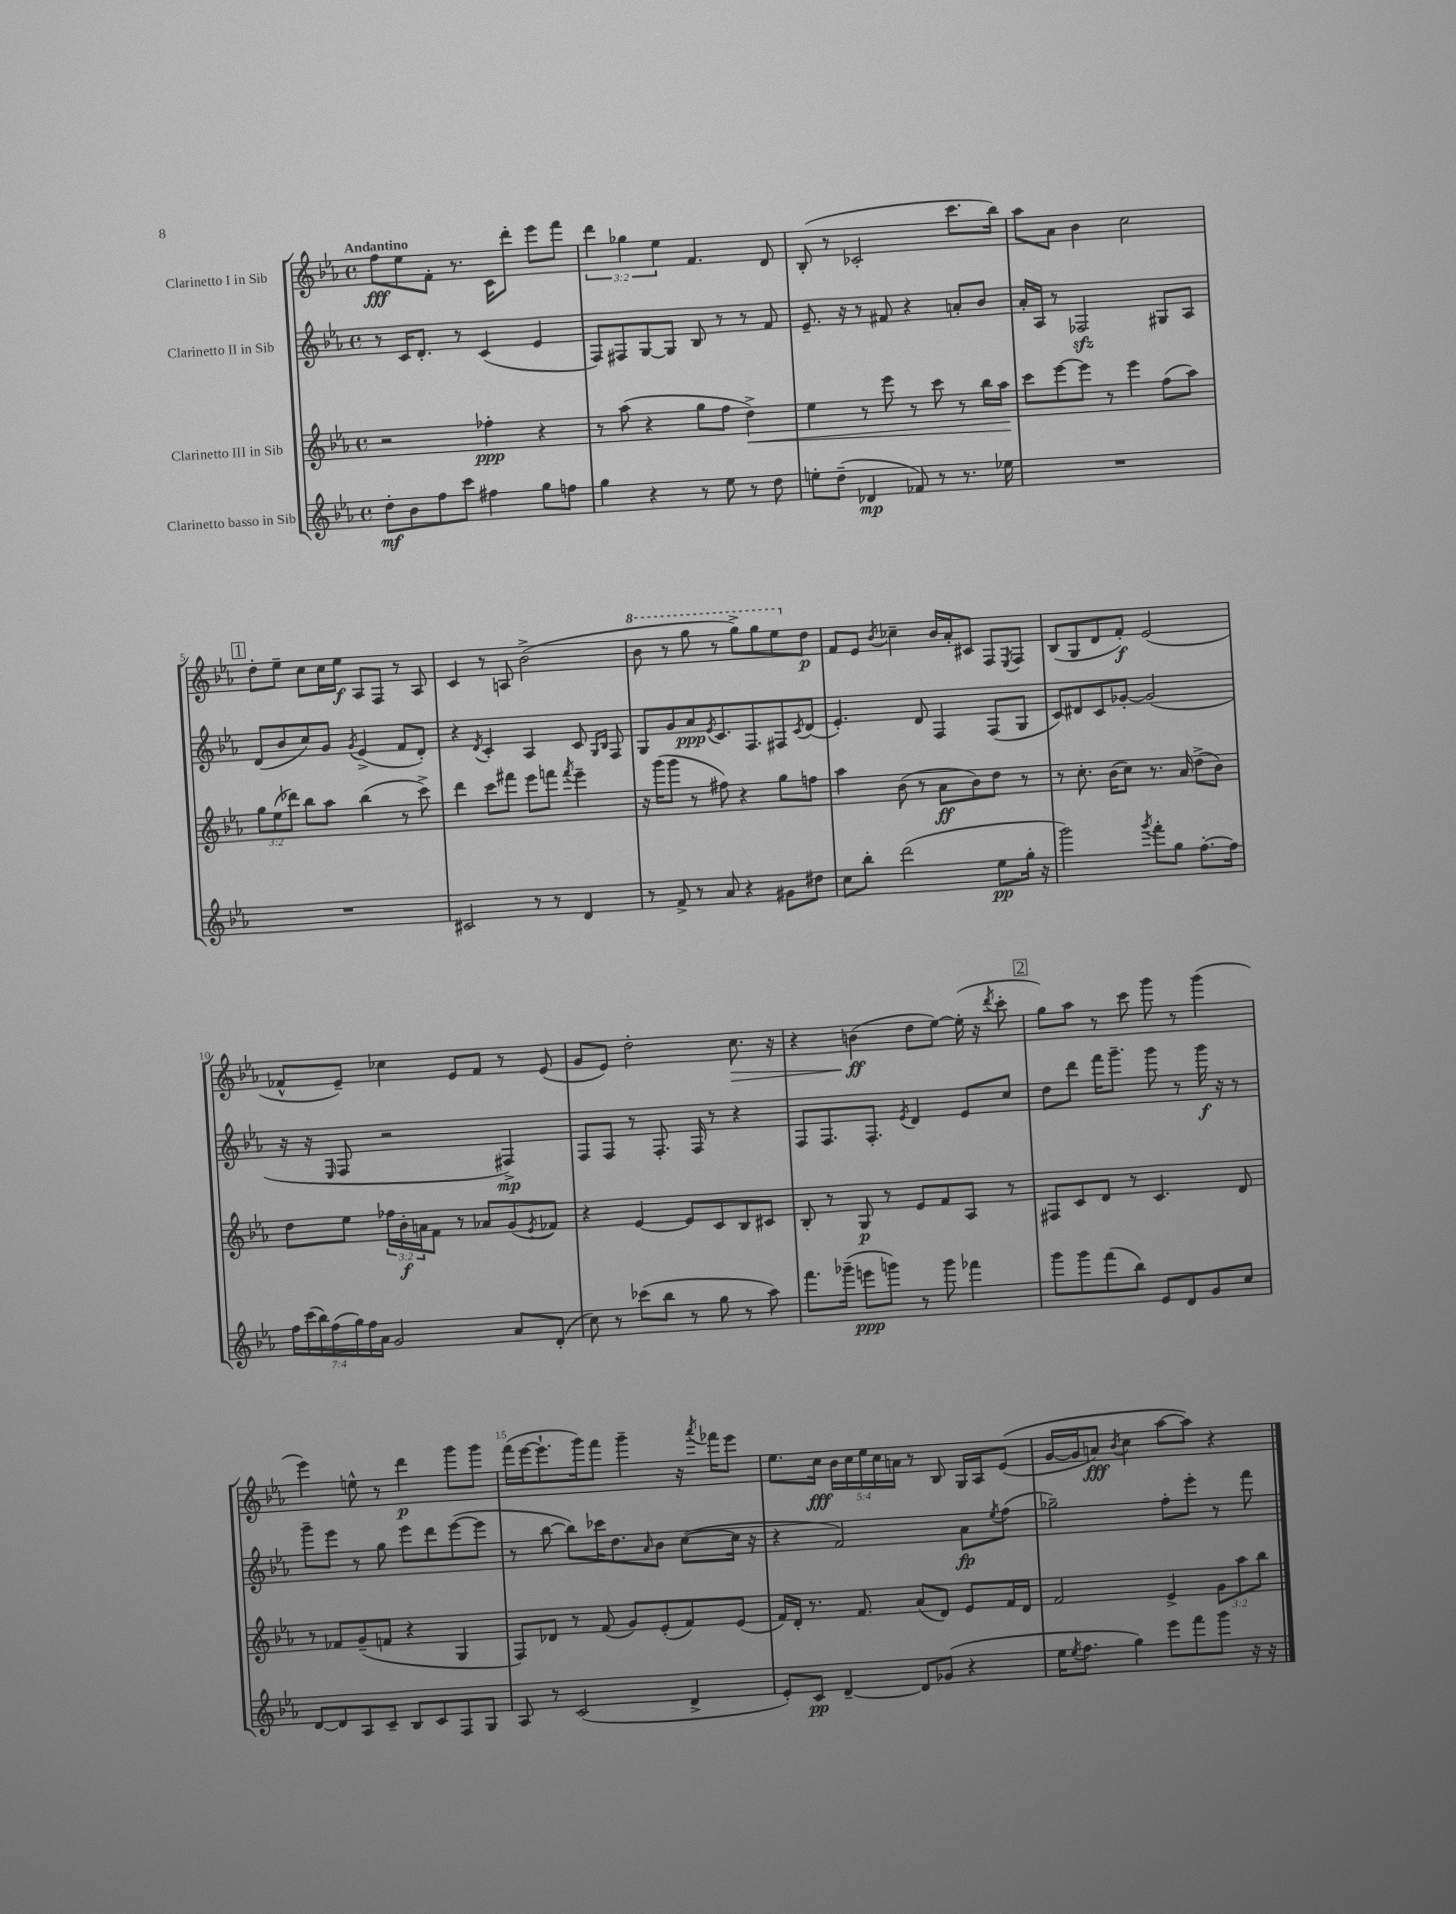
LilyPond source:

<<
\new StaffGroup <<
\new Staff = "s0" \with { instrumentName = "Clarinetto I in Sib" } {
    \clef treble \key ees \major \defaultTimeSignature \time 4/4 \override Staff.TupletNumber.text = #tuplet-number::calc-fraction-text \tempo "Andantino"
    f''8\fff ees''8 f'8-. r8. c'16 d'''8-. ees'''8 f'''8 |
    \tuplet 3/2 { d'''4 ges''4 ees''4 } f'4. d'8 |
    bes8-.( r8 ces'2-. c'''8. bes''16) |
    aes''8 aes'8 bes'4 c''2 |
    \mark \markup { \box "1" } d''8-. ees''8-- c''8 c''16 ees''16\f aes8 f8 r8 aes8 |
    c'4 r8 a8 bes'2->( |
    \ottava #1 bes''8 r8 g'''8 r8 g'''8->) g'''8 ees'''8 \ottava #0 d''8\p |
    f'8 ees'8 \acciaccatura { bes'8 } ces''4-- bes'16 aes'16-. cis'8 f8 \acciaccatura { ees8 } f8 |
    bes8( g8 d'8 f'8-.\f) ees'2( |
    fes'8-^ ees'8--) ces''4 ees'8 fes'8 r8 ees'8( |
    g'8 ees'8) d''2-. c''8.\> r16 |
    r4 b'4\ff\!( d''8 ees''8~) ees''16-.( r16 \acciaccatura { d'''8 } c'''8-. |
    \mark \markup { \box "2" } g''8) aes''8 r8 c'''8 g'''8 r8 g'''4( |
    ees'''4) e''8-^ r8 d'''4\p g'''8 g'''8 |
    f'''16( ees'''16~ ees'''8.-! g'''16) f'''8 g'''4-- r16 \acciaccatura { aes'''8 } fes'''16 ees'''8 |
    ees''8. c''16\fff \tuplet 5/4 { bes'16 c''16 ees''16 c''16 a'16 } r8 bes8 g16 aes16 ees'8(\( |
    g'16~ g'16 a'8\fff) \acciaccatura { bes'8 } c''4 aes''8~ aes''8\) r4 \bar "|." |
}
\new Staff = "s1" \with { instrumentName = "Clarinetto II in Sib" } {
    \clef treble \key ees \major \defaultTimeSignature \time 4/4
    r8 c'16 d'8.-. r8 c'4( ees'4 |
    f8) fis8 g8~ g8 bes8 r8 r8 f'8 |
    ees'8.-- r16 r8 fis'8 r4 a'8-. bes'8 |
    aes'16-. aes16 r8 fes2\sfz gis8 aes8 |
    \mark \markup { \box "1" } d'8( bes'8 c''8) g'8 \acciaccatura { g'8 } ees'4->( f'8 d'8-.) |
    r4 \acciaccatura { d'8 } c'4-. aes4 c'8 \grace { g16 bes16 } f8 |
    g8 g'8 aes'8\ppp \acciaccatura { ees'8 } c'8. f8. fis8 \acciaccatura { c'8 } d'8( |
    ees'4.-.) d'8 f4 f8( g8 |
    c'8) dis'8 c'8 ges'8~-. ges'2( |
    r16 r16 \grace { ees16 } f8 r2 fis4->\mp) |
    f8 f8 r8 f8.-. f16 r8 r4 |
    f8 f8. f8.-. \acciaccatura { ees'8 } d'4 ees'8 c''8 |
    \mark \markup { \box "2" } d''8 d'''8 f'''16 g'''8.-- g'''8 r8 g'''16\f r16 r8 |
    g'''8-- ees'''8 r8 g''8 ees'''8 d'''8 ees'''8~( ees'''8 |
    r8 bes''8~ bes''8) ces'''16 d''8. \grace { aes'16 } bes'8 c''8~( c''16 r16 |
    r4 f'2) aes'8\fp \acciaccatura { ees''8 } f''8( |
    ges''2--) f''8-. ees'''8-. r8 f'''8 \bar "|." |
}
\new Staff = "s2" \with { instrumentName = "Clarinetto III in Sib" } {
    \clef treble \key ees \major \defaultTimeSignature \time 4/4 \override Staff.TupletNumber.text = #tuplet-number::calc-fraction-text
    r2 fes''4-.\ppp r4 |
    r8 aes''8( r4 g''8 f''8 d''4->\<) |
    ees''4 r8 ees'''8 r8 c'''8 r8 bes''16 aes''16\! |
    c'''8 ees'''8~ ees'''8 r8 ees'''4 f''8( aes''8) |
    \mark \markup { \box "1" } \tuplet 3/2 { g''8 ees''8( des'''8) } bes''8 aes''8 bes''4( r8 c'''8->) |
    d'''4 c'''8 fis'''8 ees'''8 f'''8 \acciaccatura { f'''8 } ees'''4-- |
    r16 g'''16( g'''8 r8 fis''8) r4 g''8 f''8 |
    aes''4 bes'8( r8 aes'8\ff bes'8) d''8 r8 |
    r8 c''8.-. bes'16( c''8) r8. aes'16 d''8->( bes'8) |
    d''8 ees''8 \tuplet 3/2 { fes''16 bes'16-.\f a'16 } f'8 r8 aes'8 g'8( \acciaccatura { ees'8 } fes'8) |
    r4 ees'4~ ees'8 c'8 bes8 cis'8 |
    bes8-. r8 g8\p r8 ees'8 f'8 aes8 r8 |
    \mark \markup { \box "2" } fis8 c'8 d'8 r8 c'4. d'8 |
    r8 fes'8 g'8--( f'8 r4 g4 |
    f8) des'8 r8 f'8( g'8) ees'8-.( f'8) ees'8( |
    f'16) d'16-. r8. f'8. aes'8( d'8) ees'8 f'16 d'16 |
    f'2 ees'4-> \tuplet 3/2 { g'8 aes''8 bes''8 } \bar "|." |
}
\new Staff = "s3" \with { instrumentName = "Clarinetto basso in Sib" } {
    \clef treble \key ees \major \defaultTimeSignature \time 4/4 \override Staff.TupletNumber.text = #tuplet-number::calc-fraction-text
    d''8-.\mf bes'8 f''8 c'''8 fis''4 g''8 f''8 |
    g''4 r4 r8 ees''8 r8 d''8 |
    e''8-. d''8--( des'4\mp fes'8) r8 r8. ees''16 |
    R1 |
    \mark \markup { \box "1" } R1 |
    cis'2 r8 r8 d'4 |
    r8 f'8-> r8 aes'8 r4 gis'8 dis''8 |
    c''8 bes''8-. d'''2( ees''8\pp g''16-. r16 |
    g'''2) \acciaccatura { g'''8 } f'''8-. g''8 f''8.~-. f''16 |
    \tuplet 7/4 { f''16 c'''16( bes''16) f''16( g''16) f''16 aes'16 } g'2 aes'8 d'8-.( |
    c''8) r8 ces'''8( bes''8 r8 g''8 r8 aes''8) |
    f'''8. ges'''16--( e'''8\ppp g'''8) r8 g'''8 fes'''4 |
    \mark \markup { \box "2" } g'''8 g'''8 f'''8( bes''8) ees'8 d'8 g'8 c''8 |
    d'8~ d'8 aes8 c'8-- bes8 c'8 f8 g8 |
    aes8 r8 c'2( d'4-> |
    ees'8-.) c'8\pp d'4~-- d'8 ges'8( r4 |
    ees''16 \acciaccatura { ees''8 } f''8. g''4) ees'''8 f'''8 g'''8 r16 r16 \bar "|." |
}
>>
>>
\layout { \context { \Score \override BarNumber.break-visibility = ##(#f #t #t) barNumberVisibility = #(every-nth-bar-number-visible 5) } }
